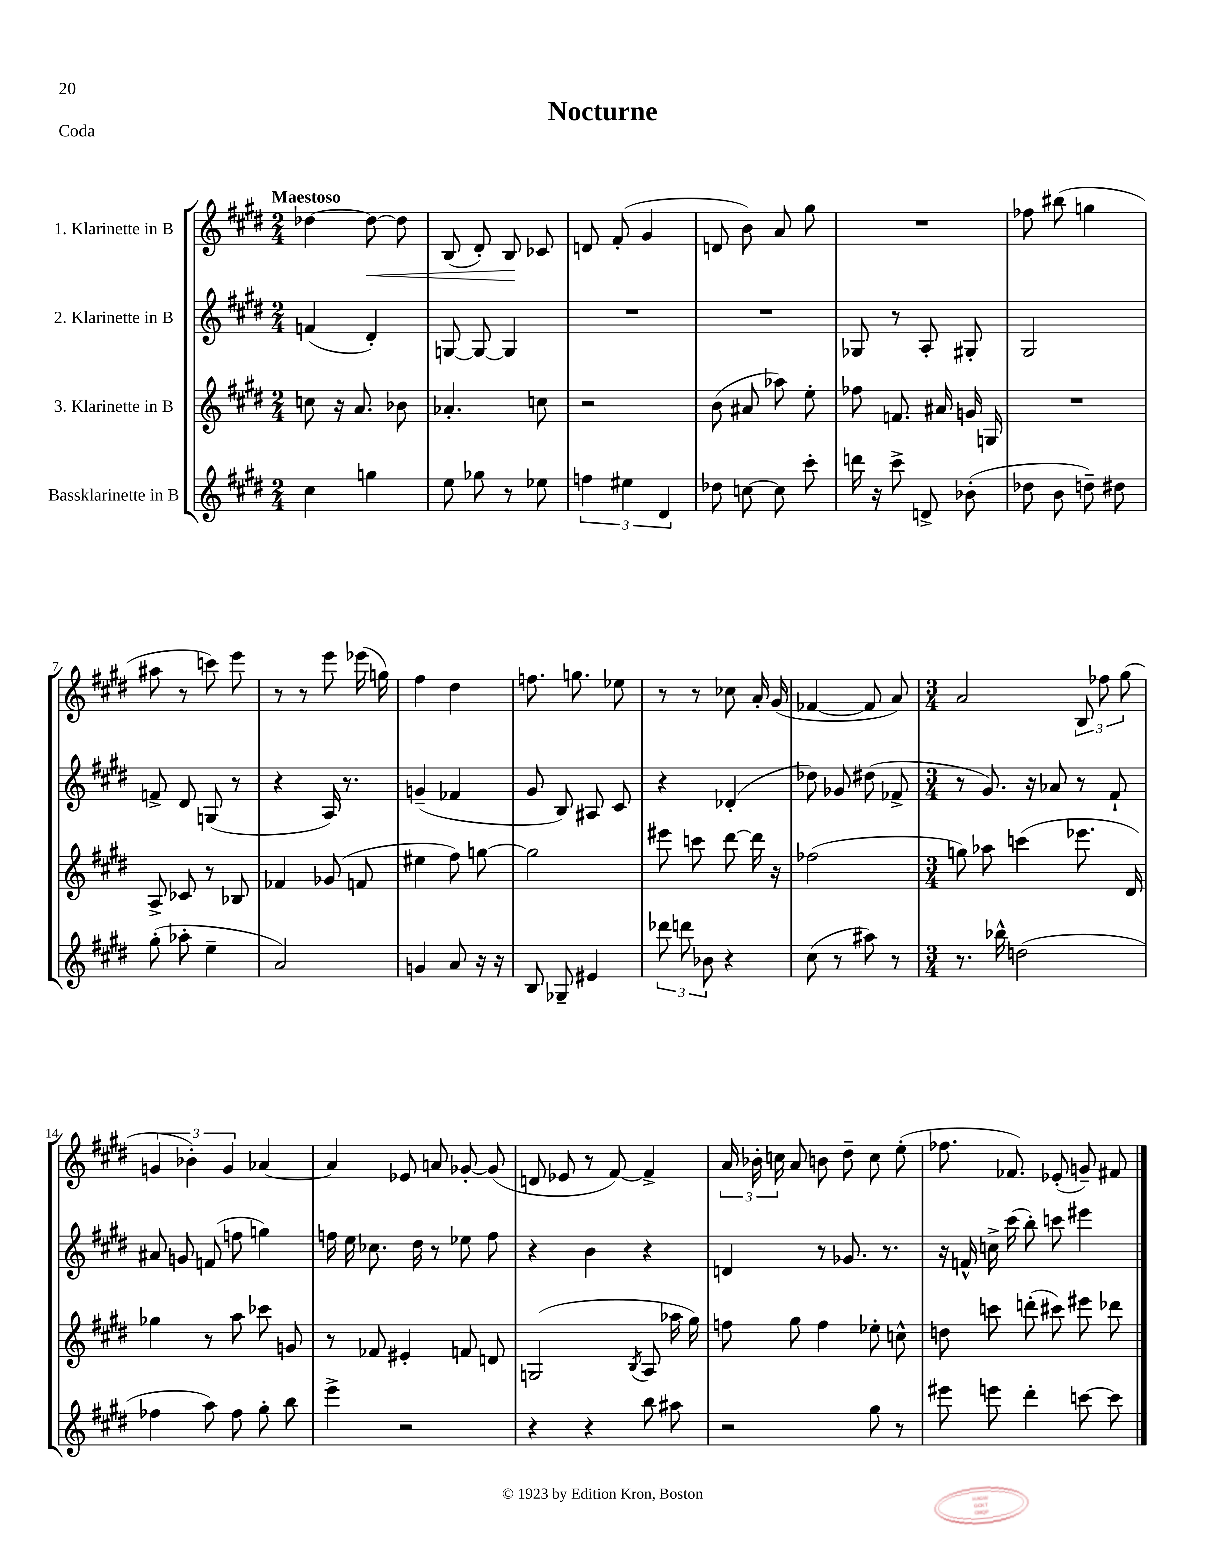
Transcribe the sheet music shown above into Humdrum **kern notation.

**kern	**kern	**kern	**kern	**dynam
*part4	*part3	*part2	*part1	*part1
*staff4	*staff3	*staff2	*staff1	*staff1
*I"Bassklarinette in B	*I"3. Klarinette in B	*I"2. Klarinette in B	*I"1. Klarinette in B	*
*clefG2	*clefG2	*clefG2	*clefG2	*
*k[f#c#g#d#]	*k[f#c#g#d#]	*k[f#c#g#d#]	*k[f#c#g#d#]	*
*M2/4	*M2/4	*M2/4	*M2/4	*
=1	=1	=1	=1	=1
!	!	!	!LO:TX:a:B:t=Maestoso	!
4cc#\	8ccn\	(4fn/	[4dd-X\	.
.	16r	.	.	.
.	8.a/	.	.	.
!	!	!	!	!LO:HP:b
4ggn\	.	4d#'/)	8dd-\_	<
.	8b-X\	.	8dd-\]	.
=2	=2	=2	=2	=2
8ee\	4.a-X'/	[8Gn/	(8B/	.
8gg-X\	.	8G/_	8d#'/)	.
8r	.	4G/]	8B/	.
8ee-X\	8ccn\	.	8c-X/	[
=3	=3	=3	=3	=3
6ffn\	2r	2r	8dn/	.
.	.	.	(8f#'/	.
6ee#X\	.	.	.	.
.	.	.	4g#/	.
6d#/	.	.	.	.
=4	=4	=4	=4	=4
8dd-X\	(8b\	2r	8dn/	.
[8ccn\	8a#X/	.	8b\)	.
8cc\]	8aa-X\)	.	8a/	.
8ccc#'\	8ee'\	.	8gg#\	.
=5	=5	=5	=5	=5
16dddn\	8ff-X\	8G-X/	2r	.
16r	.	.	.	.
8ccc#^\	8.fn/	8r	.	.
8dn^/	.	8A'/	.	.
.	16a#X/	.	.	.
(8b-X'\	16gn/	8G#X'/	.	.
.	16Gn/	.	.	.
=6	=6	=6	=6	=6
8dd-X\	2r	2G#/	8ff-X\	.
8b\	.	.	(8bb#X\	.
8ddn~\)	.	.	4ggn\	.
8dd#X\	.	.	.	.
!!LO:LB:g=z
=7	=7	=7	=7	=7
(8gg#'\	8A^/	8fn^/	8aa#X\	.
8aa-X'\	8c-X/	8d#/	8r	.
4ee~\	8r	(8Gn/	8cccn\)	.
.	8B-X/	8r	8eee\	.
=8	=8	=8	=8	=8
2a/)	4f-X/	4r	8r	.
.	.	.	8r	.
.	(8g-X/	16A/)	8eee\	.
.	.	8.r	.	.
.	8fn/	.	(16eee-X\	.
.	.	.	16ggn\)	.
=9	=9	=9	=9	=9
4gn/	4ee#X\	(4gn~/	4ff#\	.
8a/	8ff#\)	4f-X/	4dd#\	.
16r	[8ggn\	.	.	.
16r	.	.	.	.
=10	=10	=10	=10	=10
8B/	2gg\]	8g#/	8.ffn\	.
8G-X~/	.	8B/)	.	.
.	.	.	8.ggn\	.
4e#X/	.	8A#X/	.	.
.	.	8c#/	8ee-X\	.
=11	=11	=11	=11	=11
12ddd-X\	8eee#X\	4r	8r	.
12dddn\	.	.	.	.
.	8cccn\	.	8r	.
12b-X\	.	.	.	.
4r	[8ddd#\	(4d-X'/	8cc-X\	.
.	16ddd#\]	.	16a'/	.
.	16r	.	(16g#/	.
=12	=12	=12	=12	=12
(8cc#\	(2ff-X\	8dd-X\)	[4f-X/	.
8r	.	8g-X/	.	.
8aa#X\)	.	(8dd#X\	8f-/]	.
8r	.	8f-X^/	8a/)	.
=13	=13	=13	=13	=13
*M3/4	*M3/4	*M3/4	*M3/4	*
8.r	8ggn\)	8r	2a/	.
.	8aa-X\	8.g#/)	.	.
16bb-X^^\	.	.	.	.
(2ddn\	(4cccn\	.	.	.
.	.	16r	.	.
.	.	8a-X/	.	.
.	8.eee-X\	8r	12B/	.
.	.	.	12ff-X\	.
.	.	8f#`/	.	.
.	.	.	(12gg#\	.
.	16d#/)	.	.	.
!!LO:LB:g=z
=14	=14	=14	=14	=14
4ff-X\	4gg-X\	8a#X/	6gn/	.
.	.	8gn/	.	.
.	.	.	6b-X'\)	.
8aa\)	8r	(8fn/	.	.
.	.	.	6g/	.
8ff-\	8aa\	8ffn\	.	.
8gg#'\	8ccc-X\	4ggn\)	[4a-X/	.
8bb\	8gn/	.	.	.
=15	=15	=15	=15	=15
4eee^\	8r	16ffn\	4a-/]	.
.	.	16ee\	.	.
.	8f-X/	8.cc-X\	.	.
2r	4e#X'/	.	8e-X/	.
.	.	16dd#\	.	.
.	.	8r	8an/	.
.	8fn/	8ee-X\	[8g-X'/	.
.	8dn/	8ff\	(8g-/]	.
=16	=16	=16	=16	=16
4r	(2Gn/	4r	8dn/	.
.	.	.	8e-X/	.
4r	.	4b\	8r	.
.	.	.	[8f#/)	.
.	8qB/	.	.	.
8bb\	8A/	4r	4f#^/]	.
8aa#X\	16aa-X\	.	.	.
.	16gg#\)	.	.	.
=17	=17	=17	=17	=17
2r	8ffn\	4dn/	24a/	.
.	.	.	24b-X'\	.
.	.	.	24ccn\	.
.	8gg#\	.	8a/	.
.	4ff\	8r	8bn\	.
.	.	8.g-X/	8dd#~\	.
8gg#\	8ee-X'\	.	8cc\	.
.	.	8.r	.	.
8r	8ccn^^\	.	(8ee'\	.
=18	=18	=18	=18	=18
8eee#X\	8ddn\	16r	8.ff-X\	.
.	.	16fn^^/	.	.
8eeen\	8cccn\	16ccn^\	.	.
.	.	(16ccc#\	8.f-X/)	.
4ddd#'\	(8dddn'\	8bb'\)	.	.
.	8ccc#X\)	8cccn\	(8e-X'/	.
[8cccn\	8eee#X\	4eee#X\	8gn~/)	.
8ccc\]	8ddd-X\	.	8f#X/	.
==	==	==	==	==
*-	*-	*-	*-	*-
